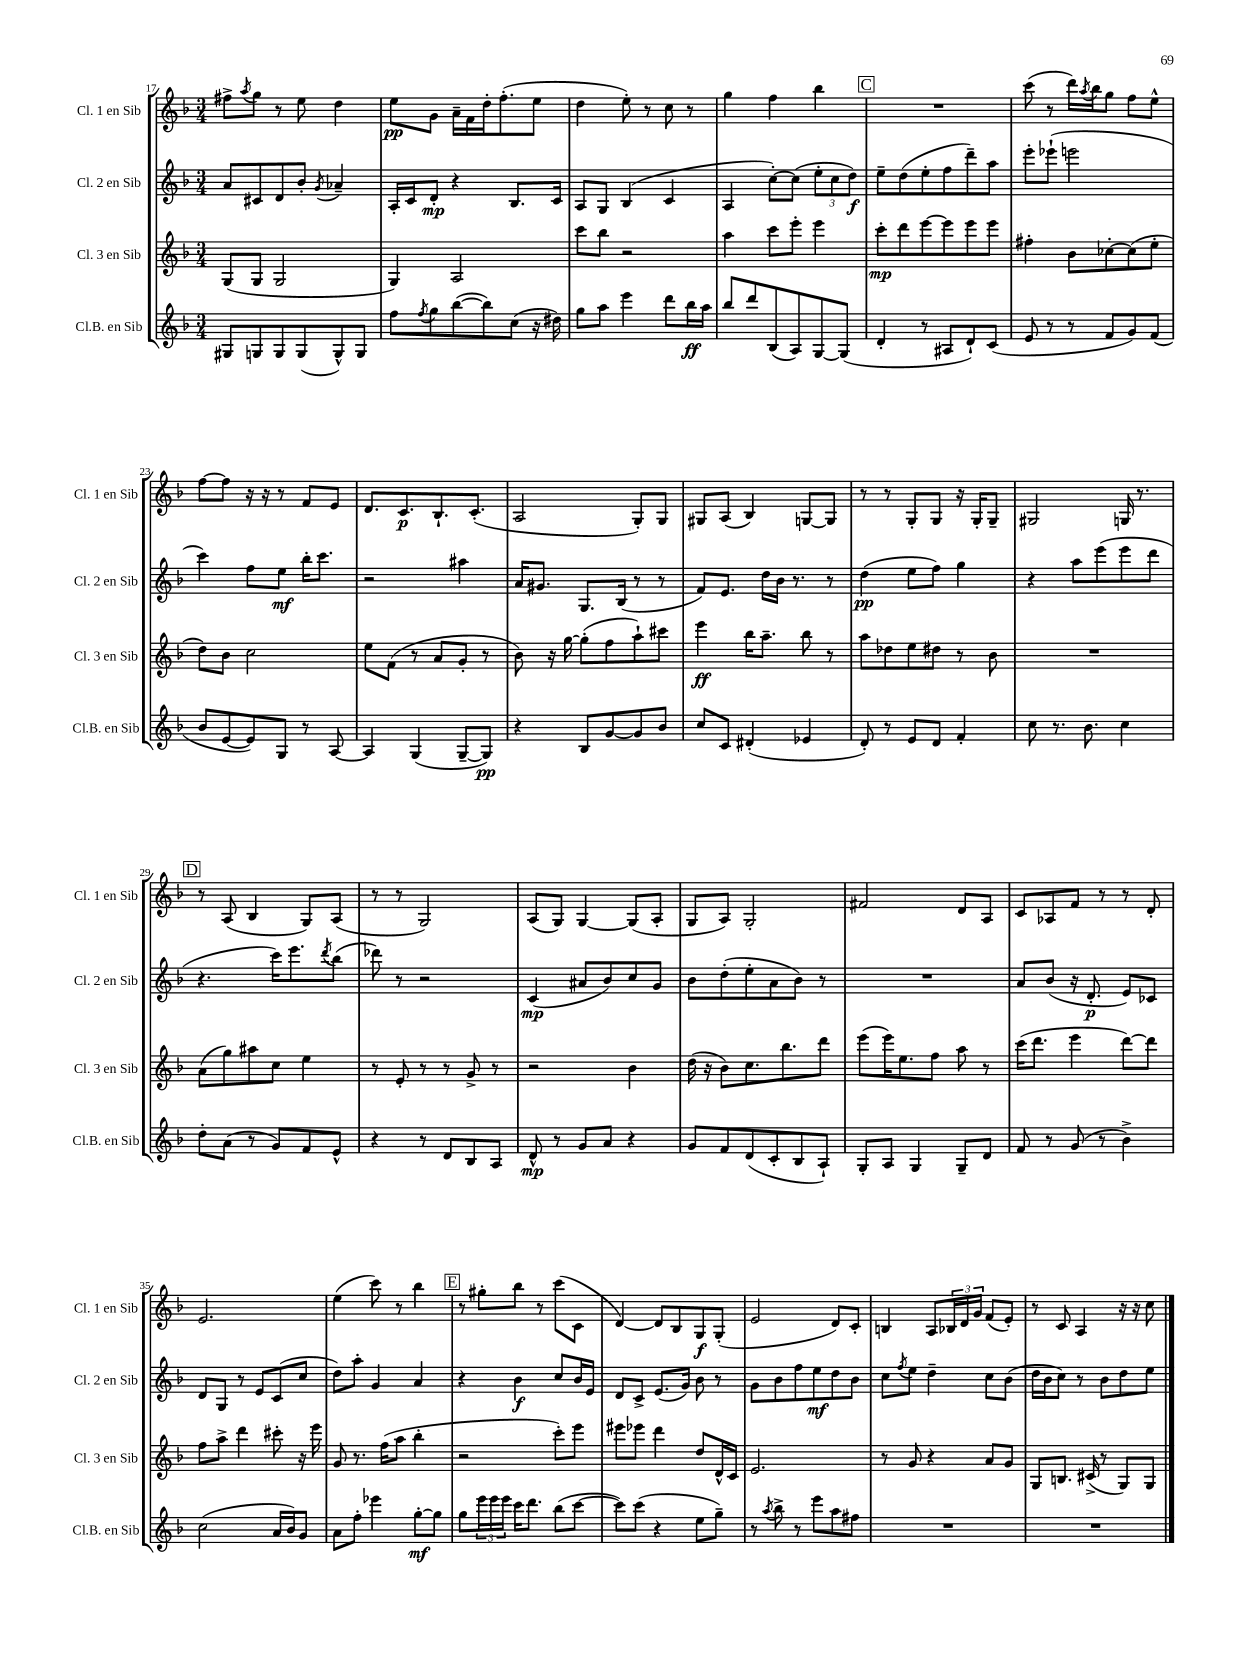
<<
\new StaffGroup <<
\new Staff = "s0" \with { instrumentName = "Cl. 1 en Sib" shortInstrumentName = "Cl. 1 en Sib" } {
    \clef treble \key f \major \numericTimeSignature \time 3/4
    fis''8-> \acciaccatura { a''8 } g''8 r8 e''8 d''4 |
    e''8\pp g'8 a'16-- f'16 d''16-. f''8.-.( e''8 |
    d''4 e''8-.) r8 c''8 r8 |
    g''4 f''4 bes''4 |
    \mark \markup { \box "C" } R2. |
    c'''8( r8 d'''16) \acciaccatura { a''8 } bes''16 g''8 f''8 e''8-^ |
    f''8~ f''8 r16 r16 r8 f'8 e'8 |
    d'8. c'8.\p bes8.-! c'8.-.( |
    a2 g8-.) g8 |
    gis8 a8( bes4) g8~ g8 |
    r8 r8 g8-. g8 r16 g16-. g8-- |
    gis2 g16 r8. |
    \mark \markup { \box "D" } r8 a8( bes4 g8) a8( |
    r8 r8 g2) |
    a8( g8) g4~ g8( a8-. |
    g8 a8) g2-. |
    fis'2 d'8 a8 |
    c'8 aes8 f'8 r8 r8 d'8-. |
    e'2. |
    e''4( c'''8) r8 bes''4 |
    \mark \markup { \box "E" } r8 gis''8-. bes''8 r8 c'''8( c'8 |
    d'4~) d'8 bes8 g8\f g8-.( |
    e'2 d'8) c'8-. |
    b4 a8 \tuplet 3/2 { bes16 d'16 g'16 } f'8( e'8-.) |
    r8 c'8 a4 r16 r16 c''8 \bar "|." |
}
\new Staff = "s1" \with { instrumentName = "Cl. 2 en Sib" shortInstrumentName = "Cl. 2 en Sib" } {
    \clef treble \key f \major \numericTimeSignature \time 3/4
    a'8 cis'8 d'8 bes'8-. \acciaccatura { g'8 } aes'4-- |
    a16-. c'16 d'8-.\mp r4 bes8. c'16 |
    a8 g8 bes4( c'4 |
    a4 c''8~-.) c''8( \tuplet 3/2 { e''8-. c''8 d''8\f) } |
    \mark \markup { \box "C" } e''8-- d''8( e''8-. f''8 d'''8--) a''8 |
    e'''8-. ees'''8-!( e'''2 |
    c'''4) f''8 e''8\mf bes''16-. c'''8. |
    r2 ais''4 |
    a'16 gis'8. g8. bes16( r8 r8 |
    f'8) e'8. d''16 bes'16 r8. r8 |
    d''4\pp( e''8 f''8) g''4 |
    r4 a''8 e'''8( e'''8 d'''8 |
    \mark \markup { \box "D" } r4. c'''16) e'''8. \acciaccatura { d'''8 } bes''8( |
    des'''8) r8 r2 |
    c'4\mp( ais'8 bes'8) c''8 g'8 |
    bes'8 d''8-.( e''8-. a'8 bes'8) r8 |
    R2. |
    a'8 bes'8( r16 d'8.-.\p e'8) ces'8 |
    d'8 g8 r8 e'8 c'8( c''8 |
    d''8) a''8-. g'4 a'4 |
    \mark \markup { \box "E" } r4 bes'4\f c''8 bes'16 e'16 |
    d'8 c'8-> e'8.( g'16) bes'8 r8 |
    g'8 bes'8 f''8 e''8\mf d''8 bes'8 |
    c''8 \acciaccatura { f''8 } e''8 d''4-- c''8 bes'8( |
    d''16 bes'16 c''8) r8 bes'8 d''8 e''8 \bar "|." |
}
\new Staff = "s2" \with { instrumentName = "Cl. 3 en Sib" shortInstrumentName = "Cl. 3 en Sib" } {
    \clef treble \key f \major \numericTimeSignature \time 3/4
    g8( g8 g2 |
    g4) a2 |
    c'''8 bes''8 r2 |
    a''4 c'''8 e'''8-. e'''4 |
    \mark \markup { \box "C" } c'''8-.\mp d'''8 e'''8~ e'''8 e'''8 e'''8 |
    fis''4-. bes'8 ces''8~-. ces''8( e''8-. |
    d''8) bes'8 c''2 |
    e''8 f'8( r8 a'8 g'8-. r8 |
    bes'8) r16 g''16~ g''8-.( f''8 a''8-!) cis'''8 |
    e'''4\ff bes''16 a''8.-- bes''8 r8 |
    a''8 des''8 e''8 dis''8 r8 bes'8 |
    R2. |
    \mark \markup { \box "D" } a'8( g''8) ais''8 c''8 e''4 |
    r8 e'8-. r8 r8 g'8-> r8 |
    r2 bes'4 |
    d''16( r16 bes'8) c''8. bes''8. d'''8 |
    e'''8( e'''16) e''8. f''8 a''8 r8 |
    c'''16( d'''8. e'''4 d'''8~) d'''8 |
    f''8 a''8-> d'''4 cis'''8-. r16 e'''16 |
    g'8 r8. f''16( a''8 bes''4-. |
    \mark \markup { \box "E" } r2 c'''8-.) e'''8 |
    eis'''8 ees'''8 d'''4 d''8 d'16-^ c'16 |
    e'2. |
    r8 g'8 r4 a'8 g'8 |
    g8 b8. cis'16->( r8 g8) g8 \bar "|." |
}
\new Staff = "s3" \with { instrumentName = "Cl.B. en Sib" shortInstrumentName = "Cl.B. en Sib" } {
    \clef treble \key f \major \numericTimeSignature \time 3/4
    gis8 g8 g8 g8( g8-^) g8 |
    f''8 \acciaccatura { f''8 } g''8 bes''8~( bes''8) c''8( r16 dis''16) |
    g''8 a''8 e'''4 d'''8 bes''16\ff a''16 |
    bes''8 d'''8 bes8( a8) g8~ g8( |
    \mark \markup { \box "C" } d'4-. r8 ais8 d'8-!) c'8( |
    e'8 r8 r8 f'8 g'8) f'8( |
    bes'8 e'8~ e'8) g8 r8 a8~ |
    a4 g4( g8~-- g8\pp) |
    r4 bes8 g'8~ g'8 bes'8 |
    c''8 c'8 dis'4-.( ees'4 |
    d'8-.) r8 e'8 d'8 f'4-. |
    c''8 r8. bes'8. c''4 |
    \mark \markup { \box "D" } d''8-. a'8( r8 g'8) f'8 e'8-^ |
    r4 r8 d'8 bes8 a8 |
    d'8-^\mp r8 g'8 a'8 r4 |
    g'8 f'8 d'8( c'8-. bes8 a8-!) |
    g8-. a8 g4 g8-- d'8 |
    f'8 r8 g'8( r8 bes'4->) |
    c''2( a'16 bes'16) g'8 |
    a'8 f''8-. ees'''4 g''8~-.\mf g''8 |
    \mark \markup { \box "E" } g''8 \tuplet 3/2 { e'''16 e'''16 e'''16 } c'''16 d'''8. bes''8( c'''8~ |
    c'''8) c'''8( r4 e''8 g''8--) |
    r8 \acciaccatura { a''8 } bes''8-> r8 e'''8 a''8 fis''8 |
    R2. |
    R2. \bar "|." |
}
>>
>>
\layout { \context { \Score currentBarNumber = #17 } }
